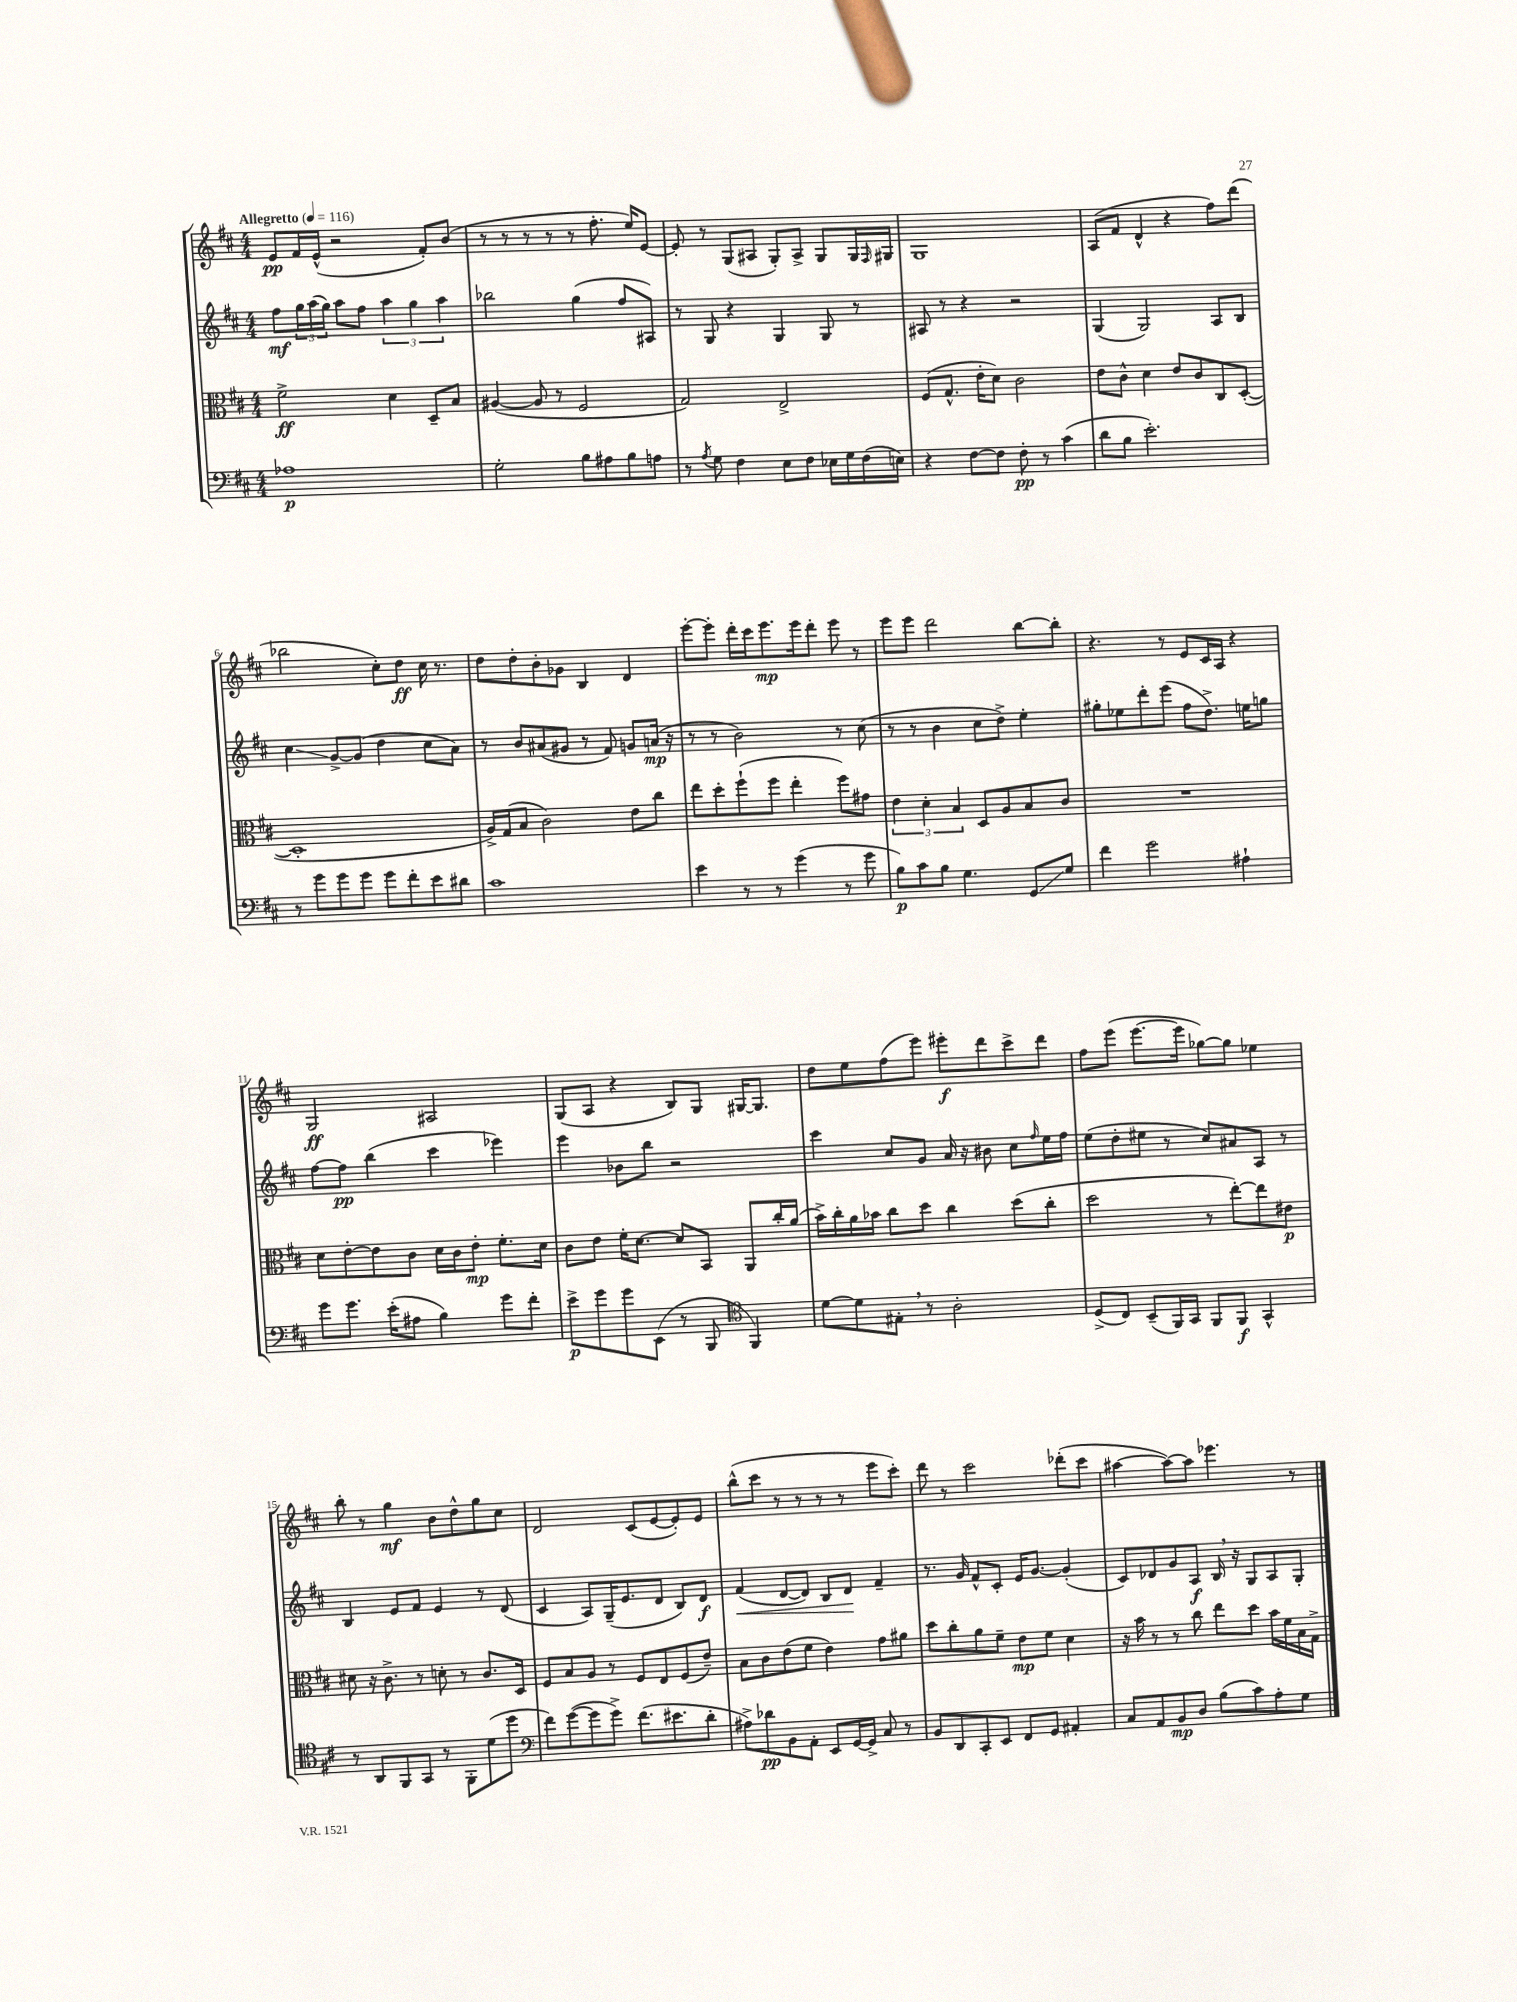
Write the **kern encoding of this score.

**kern	**kern	**kern	**kern
*staff4	*staff3	*staff2	*staff1
*clefF4	*clefC3	*clefG2	*clefG2
*k[f#c#]	*k[f#c#]	*k[f#c#]	*k[f#c#]
*M4/4	*M4/4	*M4/4	*M4/4
*MM116	*MM116	*MM116	*MM116
1A-	2f#^	8ff#	8e
.	.	24gg	16f#
.	.	(24aa	.
.	.	.	(16e^^
.	.	24gg)	.
.	.	8aa	2r
.	.	8ff#	.
.	4d	6aa	.
.	.	6gg	.
.	8D~	.	8f#')
.	.	6aa	.
.	8B	.	(8b
=	=	=	=
2G'	([4A#	2bb-	8r
.	.	.	8r
.	8A#]	.	8r
.	8r	.	8r
8B	2F#	(4gg	8r
8A#	.	.	8.ff#'
8B	.	8ff#	.
.	.	.	16ee)
8A	.	8A#)	[8e
=	=	=	=
8r	2G)	8r	8e']
8qA	.	.	.
8G	.	8G	8r
4F#	.	4r	(8G
.	.	.	8A#
8E	2E^	4G	8G')
8F#	.	.	8A#^
16E-	.	8G	8G
16G	.	.	.
(16F#	.	8r	16G
.	.	.	16qqF#
16E)	.	.	16G#
=	=	=	=
4r	(8F#	8A#	1G
.	8.G^^	8r	.
[8F#	.	4r	.
.	16e'	.	.
8F#]	8d)	.	.
8F#'	2c#	2r	.
8r	.	.	.
(4c#	.	.	.
=	=	=	=
8d	8e	(4G	(8A
8B	8c#^^	.	8f#
2.e')	4d	2G)	4d^^
.	8e	.	4r
.	8c#	.	.
.	8C#	8A	8ff#)
.	([8D'	8B	(8ddd
=	=	=	=
8r	1D']	4cc#	2bb-
8g	.	.	.
8g	.	[8g^	.
8g	.	(8g]	.
8g	.	4dd	8cc#')
8f#'	.	.	8dd
8e	.	8cc#	16cc#
.	.	.	8.r
8d#	.	8a)	.
=	=	=	=
1c#	16A^)	8r	8dd
.	(16G	.	.
.	8B	8b	8dd'
.	2c#)	(8a#	8b'
.	.	8g#	8g-
.	.	8r	4B
.	.	8f#)	.
.	8e	8g	4d
.	8cc#	(16a	.
.	.	16r	.
=	=	=	=
4e	8ee	8r	[8eee'
.	8dd'	8r	8eee']
8r	(8ff#`	2b)	16ddd'
.	.	.	16ccc#
8r	8ff#	.	8.eee
(4g	4ee'	.	.
.	.	.	16eee
.	.	.	8ddd'
8r	8ff#)	8r	8eee
8g	8g#	(8cc#	8r
=	=	=	=
8B)	6e	8r	8eee
8c#	.	8r	8eee
.	6d'	.	.
8B	.	4b	2ddd
.	6B	.	.
4.G	.	.	.
.	8D	8cc#	.
.	8A	8dd^)	.
8GG	8B	4ee'	[8bb
8G	8c#	.	8bb']
=	=	=	=
4f#	1r	8gg#'	4.r
.	.	8ee-	.
2g	.	8ddd'	.
.	.	(8eee	8r
.	.	8ff#	8e
.	.	8.dd^)	16c#
.	.	.	16A
4A#`	.	.	4r
.	.	16ee	.
.	.	8gg	.
=	=	=	=
8g	8d	[8ff#	2G
8.g	[8e'	8ff#]	.
.	8e]	(4bb	.
(16e'	.	.	.
8A#	8c#	.	.
4B)	16d	4ccc#	2A#
.	16c#	.	.
.	8e'	.	.
8g	8.f#'	4eee-)	.
8f#'	.	.	.
.	16d	.	.
=	=	=	=
8e^	8c#	4eee	(8G
8g	8e	.	8A
8g	16f#'	8b-	4r
.	[8.d	.	.
(8EE	.	8bb	.
8r	8d]	2r	8B)
8BBB	8BB	.	8G
*clefC4	*	*	*
4FF#)	8AA	.	[16G#
.	.	.	8.G#]
.	16cc#'	.	.
.	(16a	.	.
=	=	=	=
[8d	16b^)	4ccc#	8dd
.	16cc#'	.	.
8d]	16a	.	8ee
.	16b-	.	.
8E#'	8cc#	8cc#	(8ff#
8r	8dd	8g	8eee)
2A'	4cc#	16a	8eee#'
.	.	16r	.
.	.	8b#	8ddd
.	(8dd	8cc#	8ccc#^
.	.	16qqff#	.
.	8cc#'	16ee	8ddd
.	.	16ff#	.
=	=	=	=
(8D^	2dd	(8ee	8ff#
8C#)	.	8dd'	(8eee
(8BB~	.	8ee#	[8.eee
16FF#)	.	8r	.
16GG	.	.	16eee]
8FF#	8r	8cc#)	[8gg-)
8FF#	[8ee')	8a#	8gg-]
4GG^^	8ee]	8A	4ee-
.	8e#	8r	.
=	=	=	=
8r	8d#	4B	8bb'
8AA	16r	.	8r
.	8.c#^	.	.
8FF#	.	8e	4gg
8GG	8r	8f#	.
8r	8d'	4e	8b
8FF#'	8r	.	8dd^^
(8d	8.c#	8r	8gg
8dd	.	(8d	8cc#
.	16D	.	.
=	=	=	=
*clefF4	*	*	*
8f#)	8F#	4c#	2d
([8g	8B	.	.
8g]	8A	8A)	.
8g^)	8r	(16G~	.
.	.	8.e	.
(8.f#	8F#	.	(8c#
.	8E	8d	[8e
8.e#	.	.	.
.	(8F#	8B)	8e'])
8d'	8e~)	8d	8e
=	=	=	=
8A#^)	8B	(4f#	(8bb^^
8d-	8c#	.	8ccc#
8BB	(8e	[8d	8r
8AA'	8f#	8d])	8r
8EE	4e)	8B	8r
[16GG	.	8d	8r
16GG^]	.	.	.
8C#	8g	4f#~	8eee
8r	8a#	.	8ccc#')
=	=	=	=
8BB	8dd	8.r	8ddd
8DD	8cc#'	.	8r
.	.	16g	.
8CC#'	8a	8f#^^	2ccc#
8EE	8f#~	8c#'	.
8FF#	8e	16e	.
.	.	[8.g	.
8GG	8f#	.	.
4AA#'	4d	(4g']	(8ddd-'
.	.	.	8ccc#
=	=	=	=
8C#	16r	8c#)	[4aa#
.	16b	.	.
8AA	8r	8d-	.
8BB	8r	8g	8aa#_)
8D	8cc#	8A	8aa#]
(8B	8ee	16B	4.eee-
.	.	16r	.
8c#)	8dd	8G	.
8A'	16b	8A	.
.	16f#	.	.
8G	16B	8G'	8r
.	16G^	.	.
==	==	==	==
*-	*-	*-	*-
